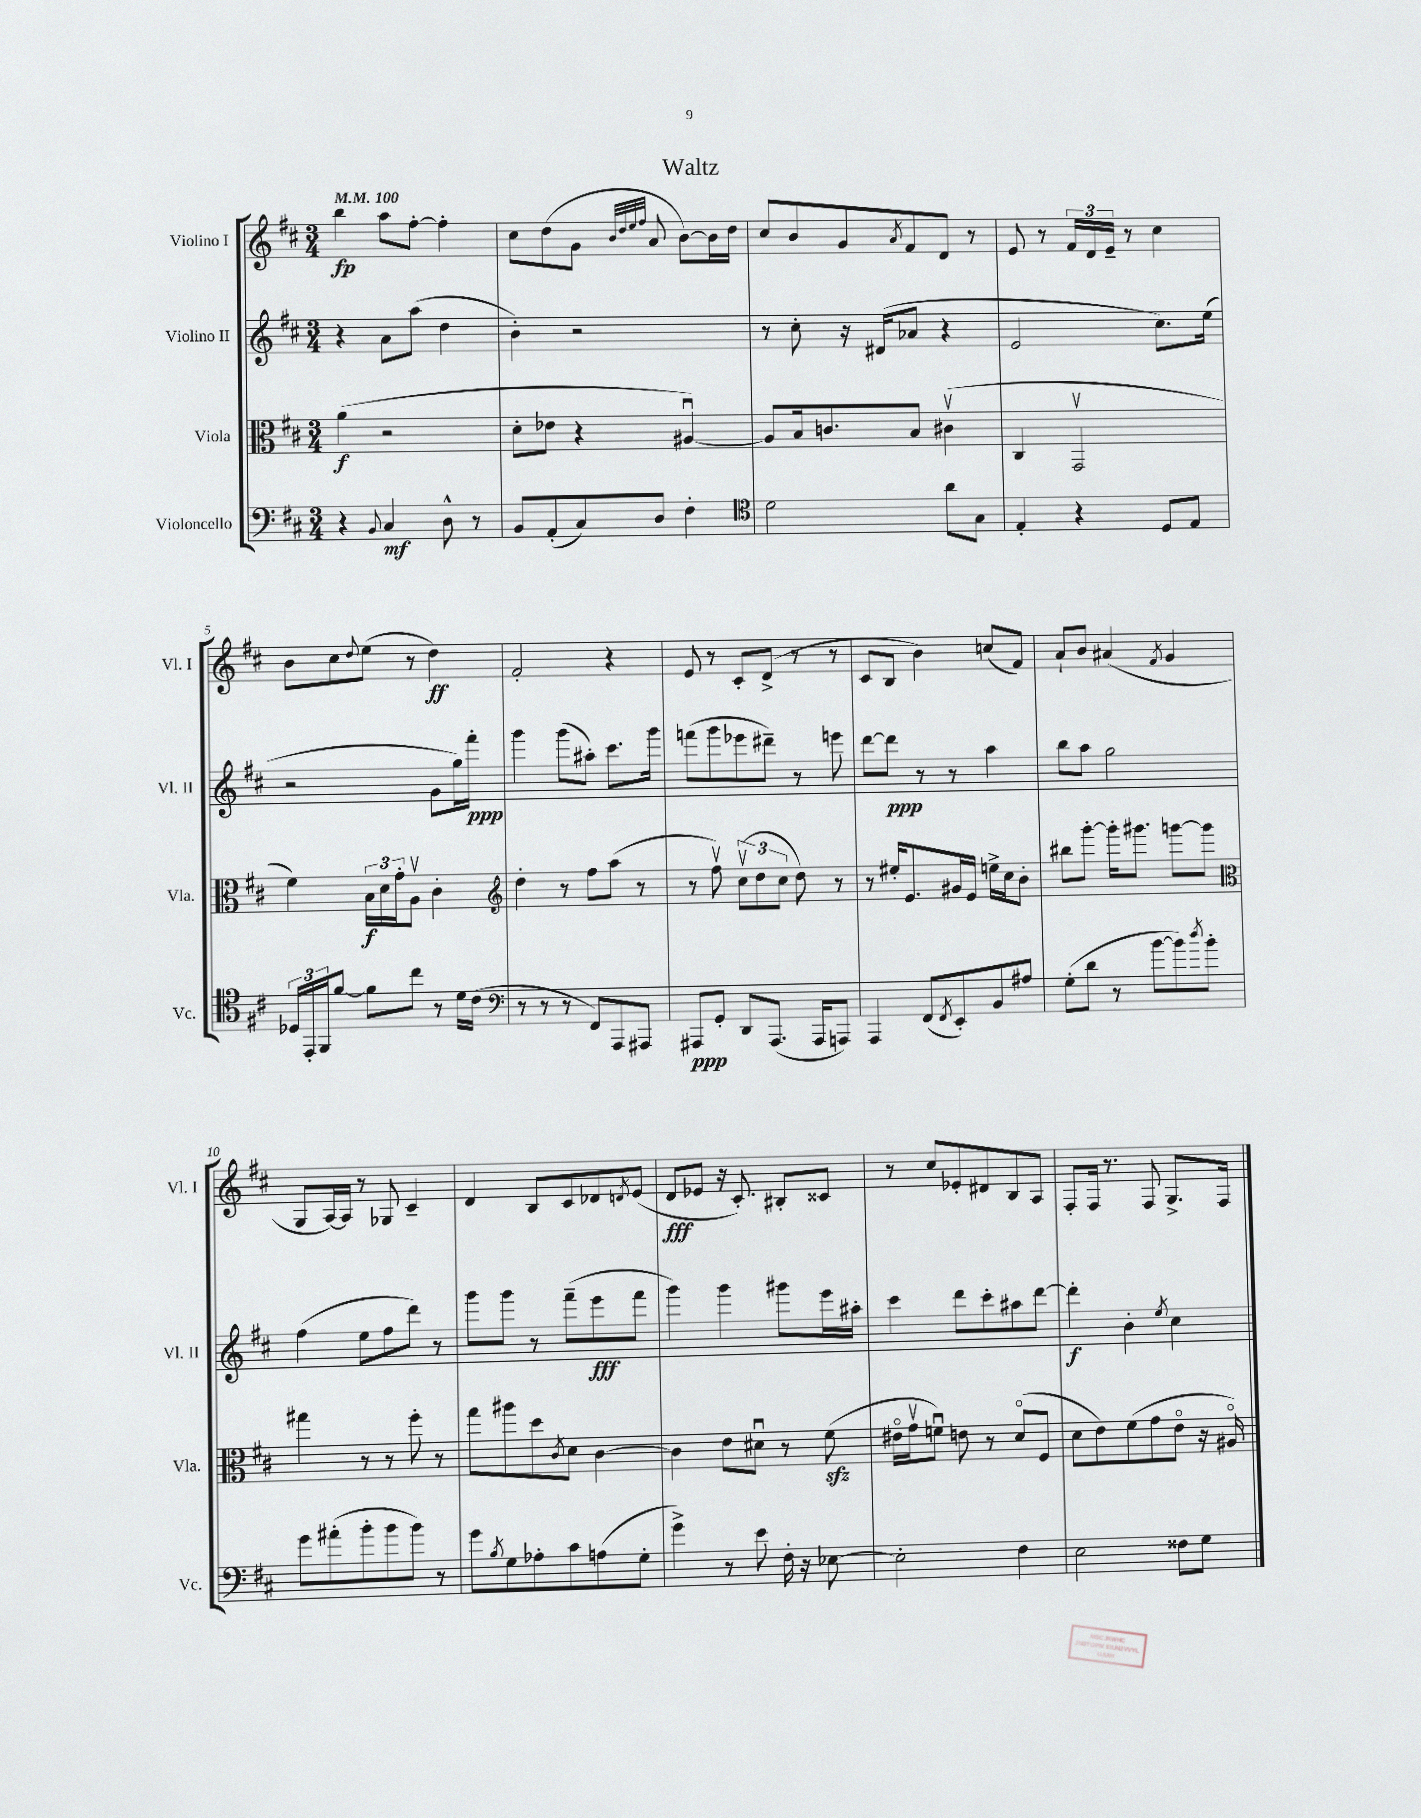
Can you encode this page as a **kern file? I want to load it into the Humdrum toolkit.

**kern	**dynam	**kern	**dynam	**kern	**dynam	**kern	**dynam
*part4	*part4	*part3	*part3	*part2	*part2	*part1	*part1
*staff4	*staff4	*staff3	*staff3	*staff2	*staff2	*staff1	*staff1
*I"Violoncello	*	*I"Viola	*	*I"Violino II	*	*I"Violino I	*
*I'Vc.	*	*I'Vla.	*	*I'Vl. II	*	*I'Vl. I	*
*clefF4	*	*clefC3	*	*clefG2	*	*clefG2	*
*k[f#c#]	*	*k[f#c#]	*	*k[f#c#]	*	*k[f#c#]	*
*M3/4	*	*M3/4	*	*M3/4	*	*M3/4	*
*MM100	*	*MM100	*	*MM100	*	*MM100	*
=1	=1	=1	=1	=1	=1	=1	=1
4r	.	(4a\	f	4r	.	4bb\	fp
8qqBB/	.	.	.	.	.	.	.
4C#/	mf	2r	.	8a\L	.	8aa\L	.
.	.	.	.	(8aa\J	.	[8ff#'\J	.
8D^^\	.	.	.	4dd\	.	4ff#'\]	.
8r	.	.	.	.	.	.	.
=2	=2	=2	=2	=2	=2	=2	=2
8BB/L	.	8d'\L	.	4b'\)	.	8cc#\L	.
(8AA'/	.	8e-X\J	.	.	.	(8dd\	.
8C#/)	.	4r	.	2r	.	8g\J	.
.	.	.	.	.	.	32qqb/LLL	.
.	.	.	.	.	.	32qqdd/	.
.	.	.	.	.	.	32qqee/	.
.	.	.	.	.	.	32qqff#/JJJ	.
8D/J	.	.	.	.	.	8a/	.
4F#'\	.	[4A#Xu/)	.	.	.	[8b\L)	.
.	.	.	.	.	.	16b\L]	.
.	.	.	.	.	.	16dd\JJ	.
=3	=3	=3	=3	=3	=3	=3	=3
*clefC4	*	*	*	*	*	*	*
2d\	.	8A#/L]	.	8r	.	8cc#/L	.
.	.	16B/k	.	8cc#'\	.	8b/	.
.	.	8.cn/	.	.	.	.	.
.	.	.	.	16r	.	8g/	.
.	.	.	.	(16d#X/KL	.	.	.
.	.	.	.	.	.	8qa/	.
.	.	8B/J	.	8a-X/J	.	8f#/	.
8a\L	.	(4c#Xv\	.	4r	.	8d/J	.
8G\J	.	.	.	.	.	8r	.
=4	=4	=4	=4	=4	=4	=4	=4
4E'/	.	4C#/	.	2e/	.	8e/	.
.	.	.	.	.	.	8r	.
4r	.	2GGv/	.	.	.	24f#/LL	.
.	.	.	.	.	.	24d/	.
.	.	.	.	.	.	24e~/JJ	.
.	.	.	.	.	.	8r	.
8D/L	.	.	.	8.cc#\L)	.	4cc#\	.
8E/J	.	.	.	.	.	.	.
.	.	.	.	(16ee\Jk	.	.	.
!!LO:LB:g=z
=5	=5	=5	=5	=5	=5	=5	=5
24D-X/LL	.	4f#\)	.	2r	.	8b\L	.
24EE'/	.	.	.	.	.	.	.
24FF#/J	.	.	.	.	.	.	.
[8f#/J	.	.	.	.	.	8cc#\	.
.	.	.	.	.	.	8qqdd/	.
8f#\L]	.	24B\LL	f	.	.	(8ee\J	.
.	.	24d\	.	.	.	.	.
.	.	24g'\J	.	.	.	.	.
8cc#\J	.	8Av\J	.	.	.	8r	.
8r	.	4c#'\	.	8g\L	.	4dd\)	ff
16d\LL	.	.	.	16gg\L)	.	.	.
(16c#\JJ	.	.	.	16fff#'\JJ	ppp	.	.
=6	=6	=6	=6	=6	=6	=6	=6
*clefF4	*	*clefG2	*	*	*	*	*
8r	.	4dd'\	.	4ggg\	.	2f#'/	.
8r	.	.	.	.	.	.	.
8r	.	8r	.	(8ggg\L	.	.	.
8FF#/L)	.	8ff#\L	.	8aa#X'\J)	.	.	.
8AAA/	.	(8aa\J	.	8.ccc#\L	.	4r	.
8AAA#X/J	.	8r	.	.	.	.	.
.	.	.	.	16ggg\Jk	.	.	.
=7	=7	=7	=7	=7	=7	=7	=7
8AAA#X/L	ppp	8r	.	(8fffn\L	.	8e/	.
8GG'/J	.	8ff#v\)	.	8ggg\	.	8r	.
8DD/L	.	(12cc#v\L	.	8eee-X\	.	8c#'/L	.
.	.	12dd\	.	.	.	.	.
(8.AAA#/J	.	.	.	8ddd#X~\J)	.	(8d^/J	.
.	.	12cc#\J	.	.	.	.	.
.	.	8dd\)	.	8r	.	8r	.
16AAA#/KL	.	.	.	.	.	.	.
8AAAn/J)	.	8r	.	8eeen\	.	8r	.
=8	=8	=8	=8	=8	=8	=8	=8
4AAA/	.	8r	.	[8ddd\L	.	8c#/L	.
.	.	16ee#X'/KL	.	8ddd\J]	ppp	8B/J	.
.	.	8.e/	.	.	.	.	.
(8FF#/L	.	.	.	8r	.	4b\)	.
8qFF#/	.	.	.	.	.	.	.
8EE'/)	.	16g#X/L	.	8r	.	.	.
.	.	16e/JJ	.	.	.	.	.
8BB/	.	16een^\LL	.	4aa\	.	(8ccn/L	.
.	.	16cc#\J	.	.	.	.	.
8A#X/J	.	8b'\J	.	.	.	8f#/J)	.
=9	=9	=9	=9	=9	=9	=9	=9
(8G'\L	.	8bb#X\L	.	8bb\L	.	8a`/L	.
8d\J	.	[8ggg'\J	.	8aa\J	.	8b/J	.
8r	.	16ggg'\KL]	.	2gg\	.	(4a#X/	.
.	.	8.ggg#X\J	.	.	.	.	.
[8b\L	.	.	.	.	.	.	.
.	.	.	.	.	.	8qf#/	.
8b\])	.	[8gggn\L	.	.	.	4g/	.
8qdd/	.	.	.	.	.	.	.
8b'\J	.	8ggg\J]	.	.	.	.	.
!!LO:LB:g=z
=10	=10	=10	=10	=10	=10	=10	=10
*	*	*clefC3	*	*	*	*	*
8g\L	.	4gg#X\	.	(4ff#\	.	8G/L	.
(8a#X'\	.	.	.	.	.	[16A/L)	.
.	.	.	.	.	.	16A/JJ]	.
8b'\	.	8r	.	8ee\L	.	8r	.
8b\	.	8r	.	8ff#\	.	8G-X/	.
8b\J)	.	8ff#'\	.	8ddd\J)	.	4c#~/	.
8r	.	8r	.	8r	.	.	.
=11	=11	=11	=11	=11	=11	=11	=11
8g\L	.	8gg\L	.	8ggg\L	.	4d/	.
8qB/	.	.	.	.	.	.	.
8G\	.	8aa#X\	.	8ggg\J	.	.	.
8A-X'\	.	8dd\	.	8r	.	8B/L	.
.	.	8qc#/	.	.	.	.	.
8c#\	.	8d\J	.	(8fff#~\L	.	8c#/	.
(8An\	.	[4c#\	.	8eee\	fff	8d-X/	.
.	.	.	.	.	.	8qdn/	.
8G'\J	.	.	.	8fff#\J	.	(8e/J	.
=12	=12	=12	=12	=12	=12	=12	=12
4g^\)	.	4c#\]	.	4ggg\)	.	8d/L	fff
.	.	.	.	.	.	8e-X/J	.
8r	.	8e\L	.	4ggg\	.	16r	.
.	.	.	.	.	.	8.c#'/)	.
8e\	.	8d#Xu\J	.	.	.	.	.
16F#'\	.	8r	.	8ggg#X\L	.	8B#X'/L	.
16r	.	.	.	.	.	.	.
[8E-X\	.	(8f#zz\	.	16eee\L	.	8c##X/J	.
.	.	.	.	16aa#X'\JJ	.	.	.
=13	=13	=13	=13	=13	=13	=13	=13
2E-'\]	.	16e#X\LL	.	4ccc#\	.	8r	.
.	.	16gv\J	.	.	.	.	.
.	.	8fnu\J)	.	.	.	8cc#/L	.
.	.	8en\	.	8ddd\L	.	8e-X'/	.
.	.	8r	.	8ccc#'\	.	8d#X/	.
4F#\	.	(8d/L	.	8aa#X\	.	8B/	.
.	.	8F#/J	.	[8ddd\J	.	8A/J	.
=14	=14	=14	=14	=14	=14	=14	=14
2E\	.	8d\L	.	4ddd'\]	f	8F#'/L	.
.	.	8e\)	.	.	.	16F#/Jk	.
.	.	.	.	.	.	8.r	.
.	.	(8f#\	.	4b'\	.	.	.
.	.	8g\	.	.	.	8F#/	.
.	.	.	.	8qee/	.	.	.
8F##X\L	.	8e\J	.	4cc#\	.	8.G^/L	.
8G\J	.	16r	.	.	.	.	.
.	.	16A#X/)	.	.	.	16F#/Jk	.
==	==	==	==	==	==	==	==
*-	*-	*-	*-	*-	*-	*-	*-
